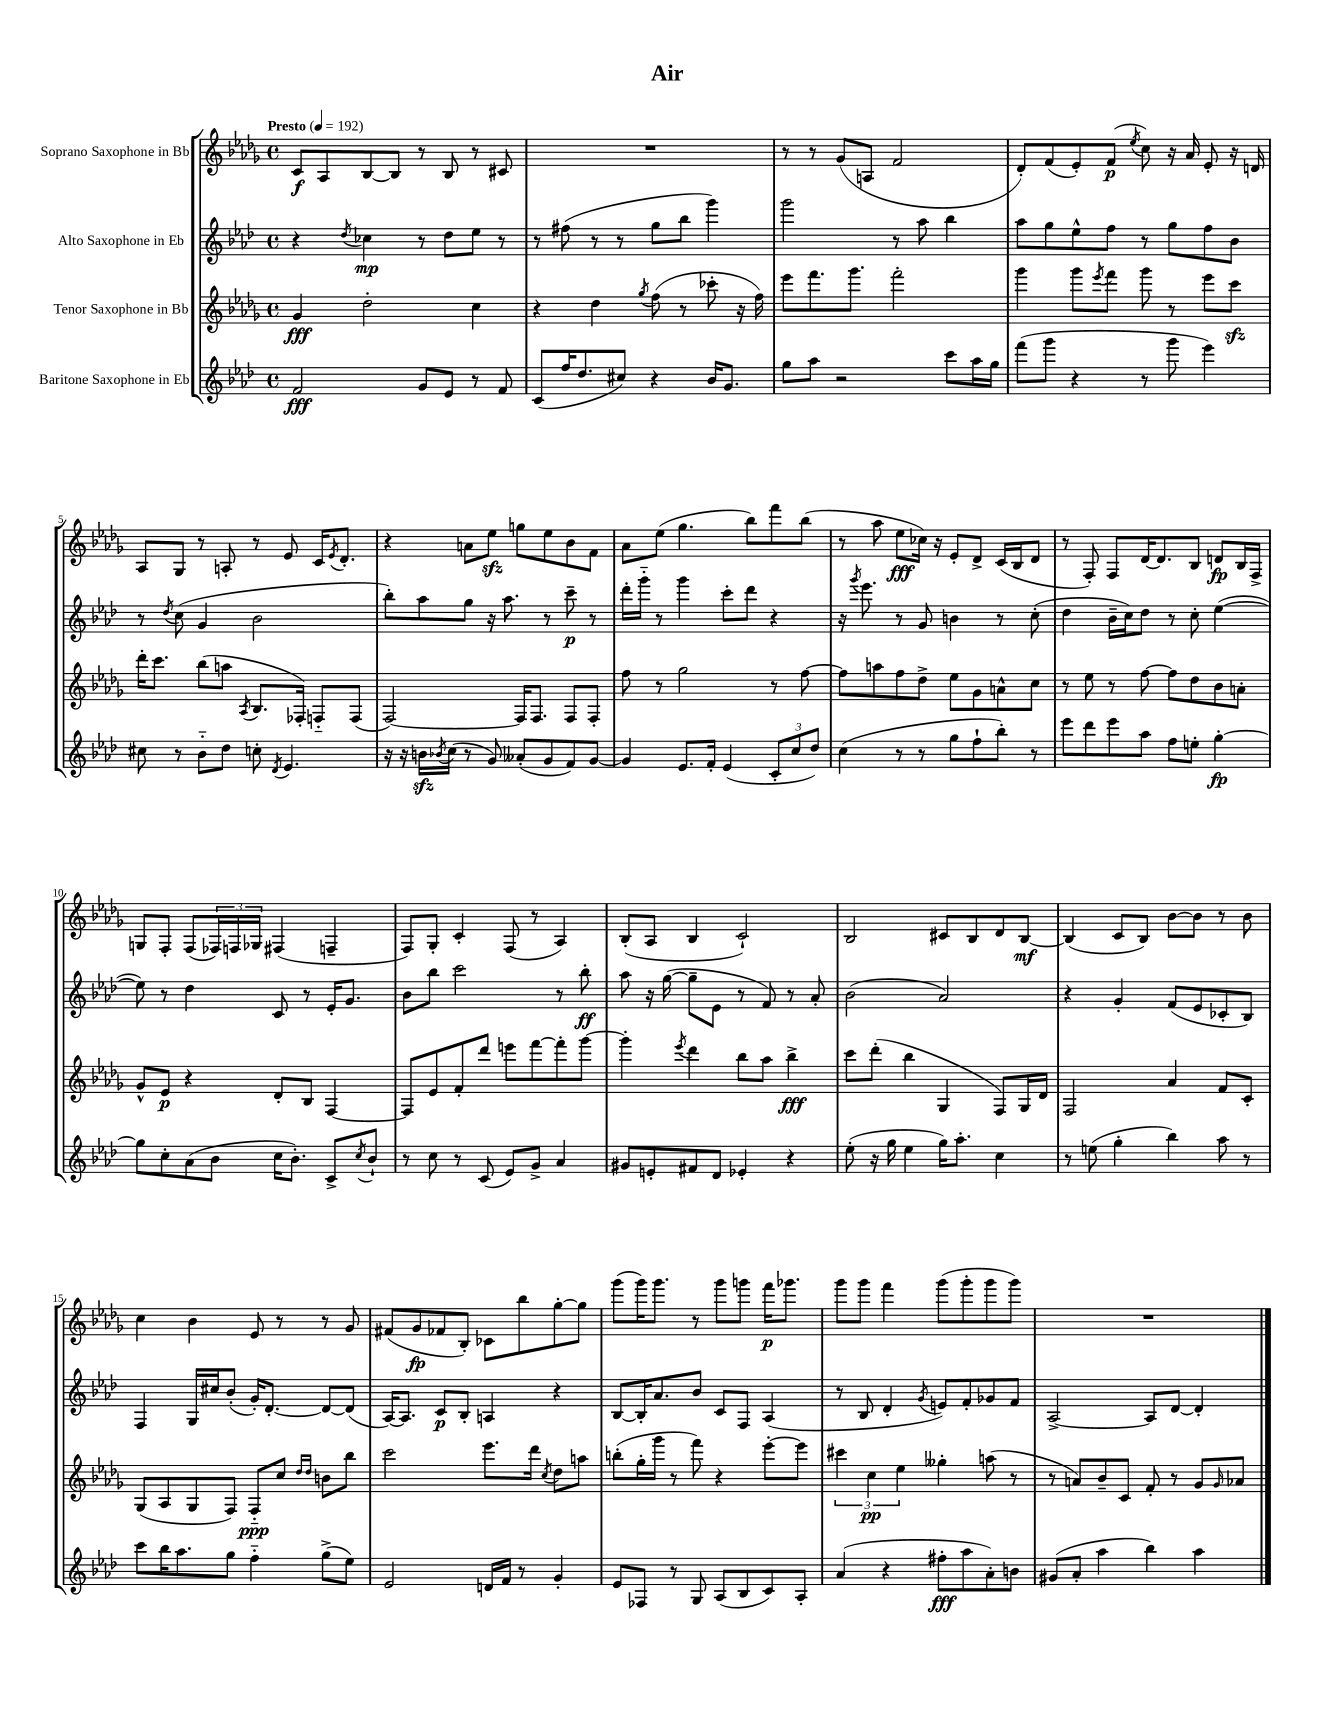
\header { title = "Air" }
<<
\new StaffGroup <<
\new Staff = "s0" \with { instrumentName = "Soprano Saxophone in Bb" } {
    \clef treble \key des \major \defaultTimeSignature \time 4/4 \tempo "Presto" 4 = 192
    c'8\f aes8 bes8~ bes8 r8 bes8 r8 cis'8 |
    R1 |
    r8 r8 ges'8( a8 f'2 |
    des'8-.) f'8( ees'8-.) f'8\p( \acciaccatura { ees''8 } c''8) r16 aes'16 ees'8-. r16 d'16 |
    aes8 ges8 r8 a8-. r8 ees'8 c'16 \acciaccatura { ees'8 } des'8.-. |
    r4 a'8 ees''8\sfz g''8 ees''8 bes'8 f'8 |
    aes'8 ees''8( ges''4. bes''8) f'''8 bes''8( |
    r8 aes''8 ees''8\fff ces''16) r16 ees'8-. des'8-> c'16( bes16 des'8 |
    r8 f8-.) f8 des'16~ des'8. bes8 d'8\fp bes16 f16-> |
    g8 f8-. f8( \tuplet 3/2 { fes16) f16 ges16 } fis4( f4-- |
    f8) ges8-. c'4-. f8( r8 aes4) |
    bes8-.( aes8 bes4 c'2-!) |
    bes2 cis'8 bes8 des'8 bes8~\mf |
    bes4( c'8 bes8) bes'8~ bes'8 r8 bes'8 |
    c''4 bes'4 ees'8 r8 r8 ges'8 |
    fis'8( ges'8\fp fes'8 bes8-.) ces'8 bes''8 ges''8~-. ges''8 |
    ges'''8( ges'''16) ges'''8. r8 ges'''8 g'''8 f'''16\p ges'''8. |
    ges'''8 ges'''8 f'''4 ges'''8( ges'''8-. ges'''8 ges'''8) |
    R1 \bar "|." |
}
\new Staff = "s1" \with { instrumentName = "Alto Saxophone in Eb" } {
    \clef treble \key aes \major \defaultTimeSignature \time 4/4
    r4 \acciaccatura { des''8 } ces''4\mp r8 des''8 ees''8 r8 |
    r8 fis''8( r8 r8 g''8 bes''8 g'''4) |
    g'''2 r8 aes''8 bes''4 |
    aes''8 g''8 ees''8-^ f''8 r8 g''8 f''8 bes'8 |
    r8 \acciaccatura { des''8 } c''8( g'4 bes'2 |
    bes''8-.) aes''8 g''8 r16 aes''8. r8 c'''8--\p r8 |
    des'''16-. g'''16-_ r8 g'''4 c'''8-. des'''8 r4 |
    r16 \acciaccatura { g'''8 } ees'''8. r8 g'8 b'4 r8 c''8-.( |
    des''4 bes'16-- c''16) des''8 r8 c''8-. ees''4~( |
    ees''8) r8 des''4 c'8 r8 ees'16-. g'8. |
    bes'8 bes''8 c'''2 r8 bes''8-.\ff |
    aes''8 r16 g''16~( g''8-- ees'8 r8 f'8) r8 aes'8-. |
    bes'2( aes'2) |
    r4 g'4-. f'8( ees'8 ces'8-. bes8) |
    f4 g16 cis''16 bes'8-.( g'16-.) des'8.~-. des'8~ des'8( |
    aes16~) aes8. c'8\p bes8-. a4 r4 |
    bes8~ bes16-. aes'8. bes'8 c'8 f8 aes4( |
    r8 bes8 des'4-. \acciaccatura { g'8 } e'8) f'8-. ges'8 f'8 |
    aes2~-> aes8 des'8~ des'4-. \bar "|." |
}
\new Staff = "s2" \with { instrumentName = "Tenor Saxophone in Bb" } {
    \clef treble \key des \major \defaultTimeSignature \time 4/4
    ges'4\fff des''2-. c''4 |
    r4 des''4 \acciaccatura { ges''8 } f''8( r8 ces'''8-. r16 f''16) |
    ees'''8 f'''8. ges'''8. f'''2-. |
    ges'''4 ges'''8 \acciaccatura { ees'''8 } f'''8 ges'''8 r8 ees'''8 c'''8\sfz |
    des'''16-. c'''8. bes''8( a''8 \acciaccatura { aes8 } bes8. fes16-.) f8-_ f8( |
    f2~) f16 f8. f8 f8-. |
    f''8 r8 ges''2 r8 f''8~ |
    f''8 a''8 f''8 des''8-> ees''8 ges'8 a'8-^ c''8 |
    r8 ees''8 r8 f''8~ f''8 des''8 bes'8 a'8-. |
    ges'8-^ ees'8\p r4 des'8-. bes8 f4~ |
    f8 ees'8 f'8-. des'''8 e'''8 f'''8~ f'''8-. ges'''8~ |
    ges'''4-. \acciaccatura { ees'''8 } des'''4 bes''8 aes''8 bes''4->\fff |
    c'''8 des'''8-.( bes''4 ges4 f8) ges16 des'16 |
    f2 aes'4 f'8 c'8-. |
    ges8( aes8 ges8 f8) f8-_\ppp c''8 \grace { des''16 des''16 } b'8 bes''8 |
    c'''2 ees'''8. des'''16 \acciaccatura { c''8 } des''8 a''8 |
    b''8-.( ges''16-. ges'''16 r8 f'''8) r4 ees'''8~-. ees'''8 |
    \tuplet 3/2 { cis'''4 c''4\pp ees''4 } geses''4-. a''8( r8 |
    r8 a'8) bes'8-- c'8 f'8-. r8 ges'8 \grace { ges'16 } aes'8 \bar "|." |
}
\new Staff = "s3" \with { instrumentName = "Baritone Saxophone in Eb" } {
    \clef treble \key aes \major \defaultTimeSignature \time 4/4
    f'2\fff g'8 ees'8 r8 f'8 |
    c'8( f''16 des''8. cis''8) r4 bes'16 g'8. |
    g''8 aes''8 r2 c'''8 aes''16 g''16 |
    f'''8( g'''8 r4 r8 g'''8 ees'''4) |
    cis''8 r8 bes'8-_ des''8 c''8-. \acciaccatura { des'8 } ees'4. |
    r16 r16 b'16\sfz \acciaccatura { bes'8 } c''16( r8 g'8) aeses'8-.( g'8 f'8) g'8~ |
    g'4 ees'8. f'16-. ees'4( \tuplet 3/2 { c'8-. c''8 des''8) } |
    c''4( r8 r8 g''8 f''8-! bes''8-.) r8 |
    ees'''8 des'''8 ees'''8 aes''8 f''8 e''8-. g''4~-.\fp |
    g''8 c''8-. aes'8( bes'8 c''16 bes'8.-.) c'8-> \acciaccatura { c''8 } bes'8-! |
    r8 c''8 r8 c'8( ees'8) g'8-> aes'4 |
    gis'8 e'8-. fis'8 des'8 ees'4-. r4 |
    ees''8-.( r16 g''16 ees''4 g''16) aes''8.-. c''4 |
    r8 e''8( g''4-. bes''4) aes''8 r8 |
    c'''8 bes''16 aes''8. g''8 f''4-_ g''8->( ees''8) |
    ees'2 d'16 f'16 r8 g'4-. |
    ees'8 fes8 r8 g8 aes8( bes8 c'8) aes8-. |
    aes'4( r4 fis''8-.\fff aes''8 aes'8-.) b'8 |
    gis'8( aes'8-. aes''4 bes''4) aes''4 \bar "|." |
}
>>
>>
